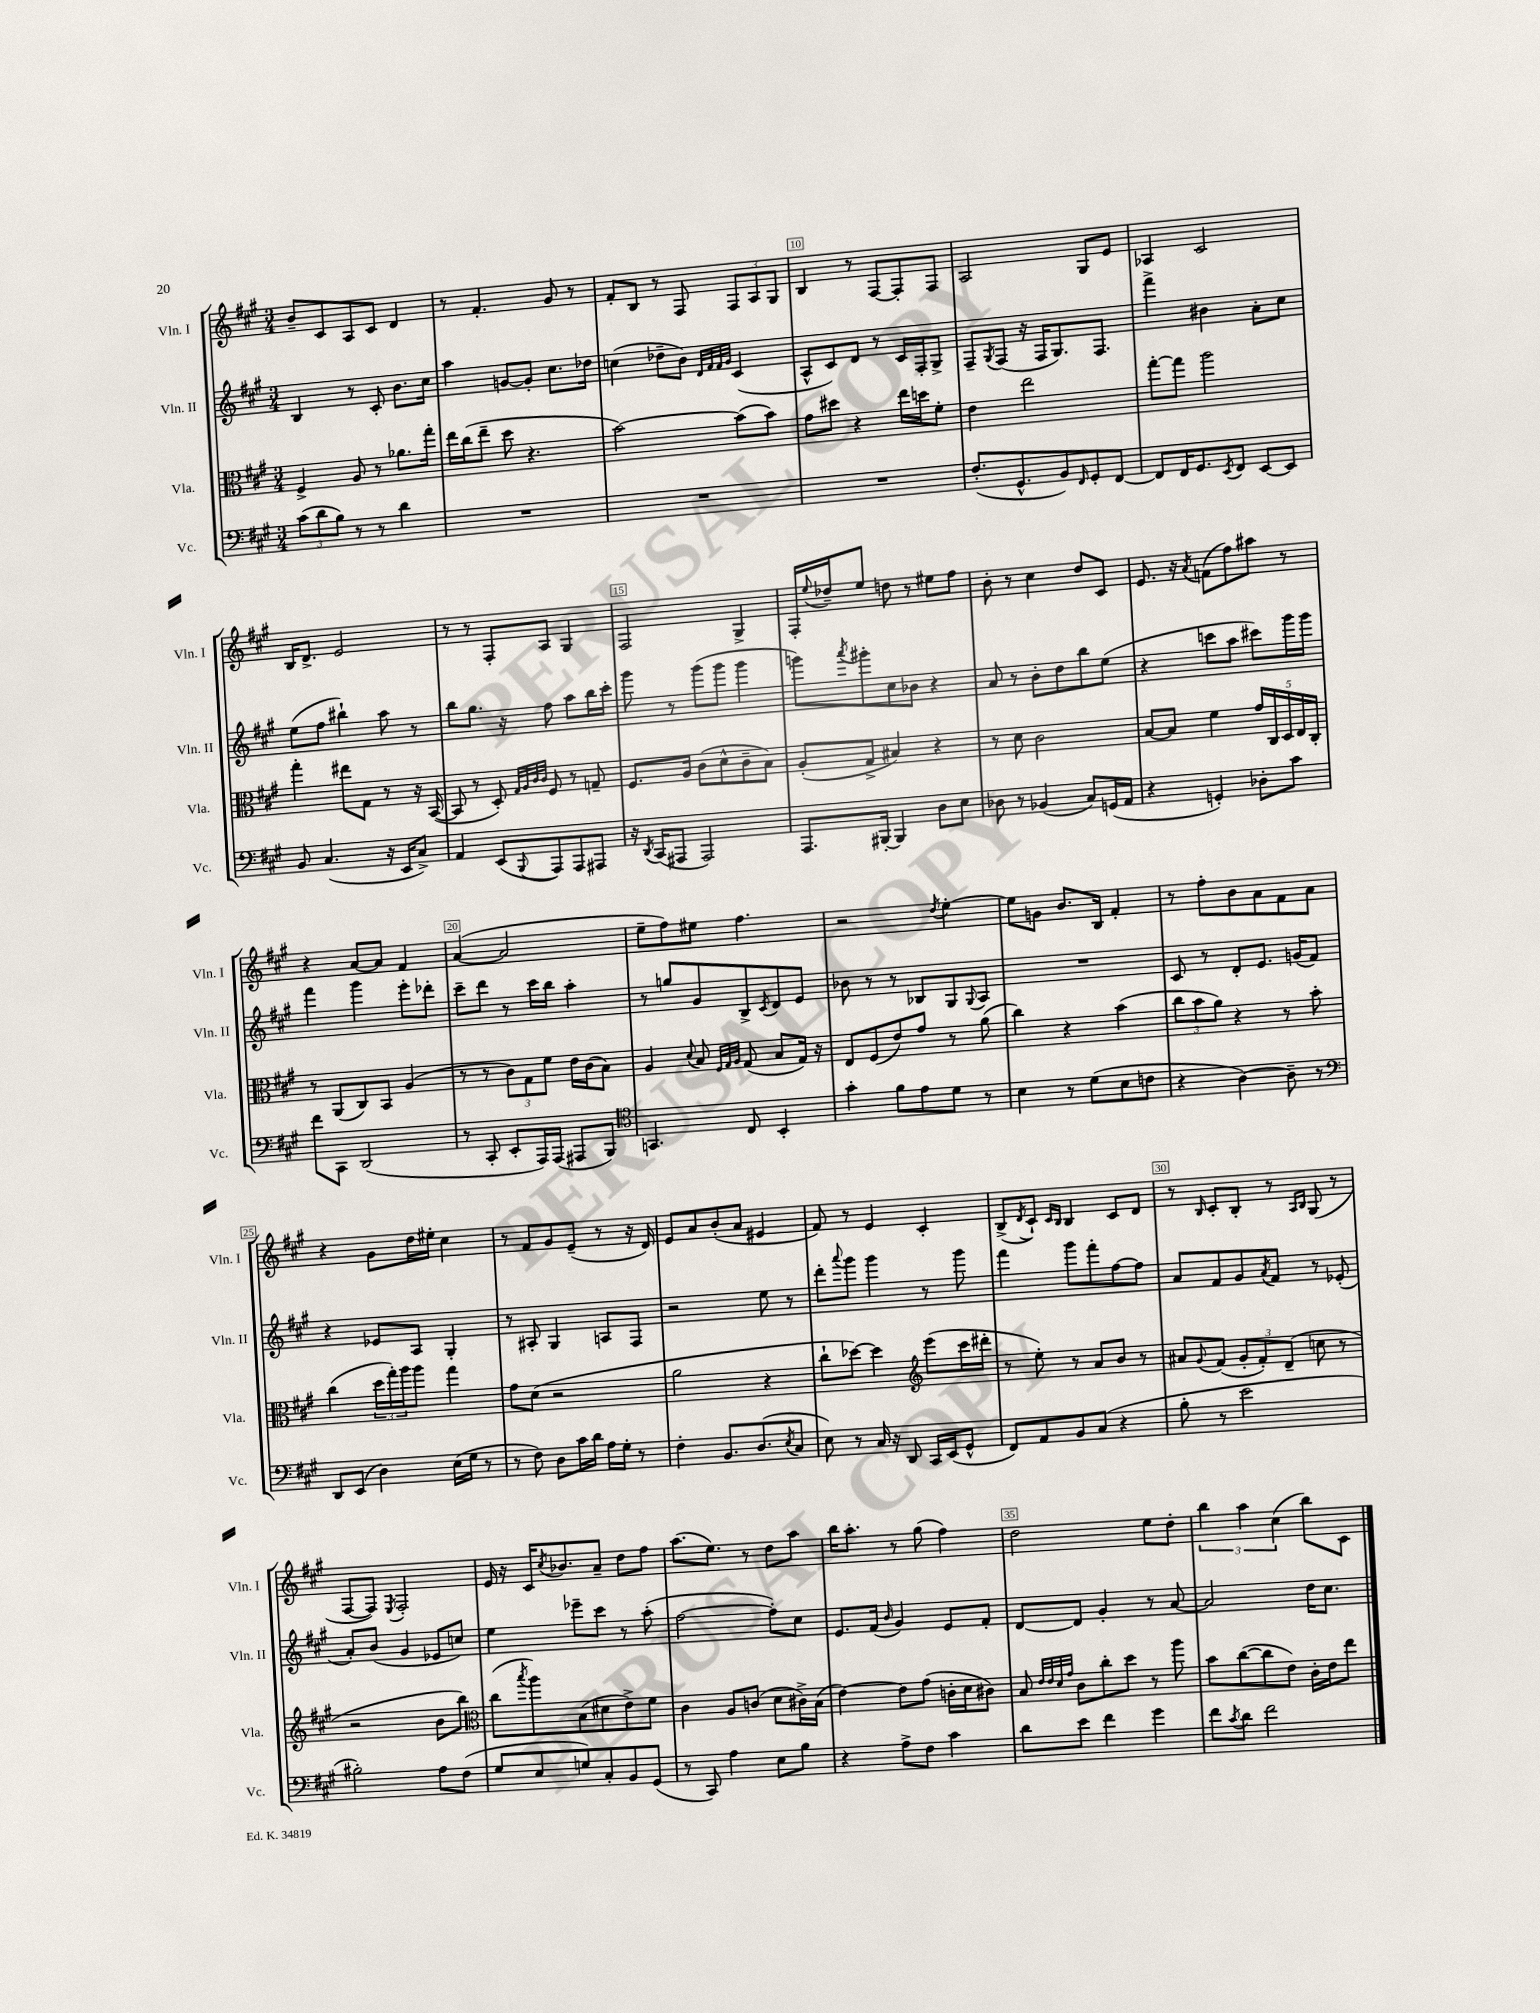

**kern	**kern	**kern	**kern
*staff4	*staff3	*staff2	*staff1
*clefF4	*clefC3	*clefG2	*clefG2
*k[f#c#g#]	*k[f#c#g#]	*k[f#c#g#]	*k[f#c#g#]
*M3/4	*M3/4	*M3/4	*M3/4
(12c#	4F#^	4B	8b~
12d	.	.	.
.	.	.	8c#
12B)	.	.	.
8r	8A	8r	8A
8r	8r	8c#'	8c#
4d	8.a-	8.b	4d
.	16gg#'	16cc#	.
=	=	=	=
2.r	16ee	4aa	8r
.	(16cc#	.	.
.	8ee~	.	4.f#'
.	8dd	[8g	.
.	4.r	8g']	.
.	.	8.cc#	8g#
.	.	.	8r
.	.	16dd-	.
=	=	=	=
2.r	[2b)	(4cc	8f#'
.	.	.	8B
.	.	8dd-~	8r
.	.	8b)	8F#
.	.	32qqd	.
.	.	32qqf#	.
.	.	32qqf#	.
.	.	32qqg#	.
.	(8b]	(4c#	12F#
.	.	.	12A
.	8b)	.	.
.	.	.	12G#
=	=	=	=
2.r	8g#	8A^^	4B
.	8dd#	8c#)	.
.	4r	8d	8r
.	.	8r	[8F#
.	16ee	16c#	8F#']
.	16dd	16F#'	.
.	8f#'	8G#^	8F#
=	=	=	=
(8.F#'	4e	8F#~	2A
.	.	8qG#	.
.	.	(8F#	.
8.GG#^^	.	.	.
.	2ee	16r	.
.	.	16F#	.
8BB)	.	8.G#)	.
16qqFF#	.	.	.
8GG#'	.	.	8G#
.	.	8.F#	.
[8FF#	.	.	8e
=	=	=	=
8FF#]	[8gg#'	4fff#^	4A-
16FF#	8gg#]	.	.
8.GG#	.	.	.
.	2aa	4b#	2c#
8qEE	.	.	.
8FF#	.	.	.
[8EE	.	8a'	.
8EE]	.	8cc#	.
=	=	=	=
8BB	4gg#'	(8ee	16B
.	.	.	8.d^
(4.C#	.	8ff#	.
.	8ee#	4bb#`)	2e
.	8G#	.	.
16r	8r	8aa	.
16EE	.	.	.
8C#^)	16r	8r	.
.	([16BB	.	.
=	=	=	=
4AA	8BB]	8bb	8r
.	8r	8.gg#	8r
(8EE	8D')	.	8F#'
.	.	16r	.
.	32qqG#	.	.
.	32qqA	.	.
.	32qqc#	.	.
8qqBBB	32qqc#	.	.
8AAA)	8F#	8ff#	8A
8AAA	8r	8aa	4G#
8AAA#	8G~	16bb	.
.	.	16ccc#'	.
=	=	=	=
16r	8.F#	8ggg#	2F#
8qDD	.	.	.
(16CC#	.	.	.
8AAA#	.	8r	.
.	16A	.	.
2AAA#)	(8c#	(8ggg#	.
.	8d^^	8ggg#	.
.	8c#~	4ggg#	4G#^
.	8B)	.	.
=	=	=	=
8.AAA	(8A'	8ggg)	16F#'
.	.	.	8qqee
.	.	.	16dd-~
.	.	8qaaa	.
.	8G#^	8ggg#'	8ee
[16BBB#'	.	.	.
4BBB#]	4B#)	8cc#	8dd
.	.	8b-	8r
8D	4r	4r	8ee#
8E	.	.	8ff#
=	=	=	=
8D-	8r	8a	8b'
8r	8d	8r	8r
(4BB-	2c#	8b'	4cc#
.	.	8dd	.
8C#)	.	8bb	8dd
(16GG	.	(8ee	8c#
16AA	.	.	.
=	=	=	=
4r	[8B	4r	8.e
.	8B]	.	.
.	.	.	16r
.	.	.	8qa
4GG')	4f#	8ccc	(8f
.	.	8aa	8ff#)
8D-'	20g#	8ccc#)	8aa#
.	20C#	.	.
.	20D	.	.
8c#	.	16ggg#	8r
.	20E	.	.
.	.	16ggg#	.
.	20C#'	.	.
=	=	=	=
8f#	8r	4fff#	4r
8CC#	(8AA	.	.
(2DD	8C#)	4ggg#	[8a
.	8BB	.	8a]
.	(4A	8eee'	4f#
.	.	8ddd-'	.
=	=	=	=
8r	8r	8ccc#~	([4a
8CC#'	8r	8ddd	.
8EE'	12c#)	8r	2a]
.	12G#	.	.
16AAA)	.	16ccc#	.
.	12f#	.	.
(16AAA	.	16bb	.
8AAA#	16e	4aa'	.
.	(16c#	.	.
8BBB)	8B)	.	.
=	=	=	=
*clefC4	*	*	*
4.GG	4A	8r	8ee~
.	.	8gg	8ff#)
.	8qqd	.	.
.	8B	8g#	8ee#
.	32qqF#	.	.
.	32qqG#	.	.
.	32qqA	.	.
8C#	(8G#	8B^	4.ff#
.	.	8qc#	.
4BB'	8B	8d	.
.	16G#)	8e	.
.	16r	.	.
=	=	=	=
4g#'	8E	8b-	2r
.	(8F#	8r	.
8f#	8e)	8r	.
8e	8g#	8B-	.
.	.	.	8qdd
8d	8r	8G#	[4ee'
.	.	8qqG#	.
8r	(8a	8A	.
=	=	=	=
4B	4cc#)	2.r	8ee]
.	.	.	8g
8r	4r	.	8.b
(8d	.	.	.
.	.	.	16B
8B	(4b	.	4f#'
8c	.	.	.
=	=	=	=
4r	12cc#	8c#	8r
.	12b	.	.
.	.	8r	8ff#'
.	12a)	.	.
[4A)	4r	8d'	8b
.	.	8.e	8a
8A~]	8r	.	8f#
.	.	(16g	.
8r	8b'	8f#)	8a
=	=	=	=
*clefF4	*	*	*
8DD	(4cc#	4r	4r
(8EE	.	.	.
4D)	24dd	8e-	8g#
.	24gg#')	.	.
.	24aa	.	.
.	8aa	8A	16dd
.	.	.	16ee#'
(16E	4gg#	4G#'	4cc#
16G#	.	.	.
8r	.	.	.
=	=	=	=
8r	8g#	8r	8r
8F#)	(8d	8A#'	8f#
8D	2r	4G#	8g#
16c#	.	.	(8e~
16d	.	.	.
16A	.	8A	8r
16G#'	.	.	.
8r	.	8F#	16r
.	.	.	16d)
=	=	=	=
4F#'	2a	2r	8e
.	.	.	8a
8.BB	.	.	(8b'
.	.	.	8a
(8.D	.	.	.
.	4r	8ee	4e#
8qE	.	.	.
8C#	.	8r	.
=	=	=	=
8E)	8cc#`	8ddd'	8f#)
.	.	8qqaaa	.
8r	[8dd-)	8ggg#	8r
16C#	4dd-]	4ggg#	4e
16r	.	.	.
8DD	.	.	.
*	*clefG2	*	*
16CC#	(8eee	8r	4c#'
(16EE	.	.	.
8GG#^^	16ccc#	8ggg#	.
.	16ddd#'	.	.
=	=	=	=
8FF#)	8r	4fff#	(8B^
.	.	.	8qd
8AA	8ee')	.	8c#`)
.	.	.	16qqc#
.	.	.	16qqB
8BB	8r	8ggg#	4B
(8C#	8a	8fff#'	.
4r	8b	[8ff#	8c#
.	8r	8ff#]	8d
=	=	=	=
8B'	8a#	8a	8r
.	8qqg#	.	16qqB
8r	(8f#	8f#	8c#'
2e	12g#'	8g#	8B'
.	12f#')	.	.
.	.	8qa	.
.	.	8f#	8r
.	(12d~	.	.
.	.	.	16qqA
.	.	.	16qqB
.	8cc	8r	(8G#
.	8r	(8e-'	8r
=	=	=	=
2B#')	2r	8a')	[8F#
.	.	(8b	8F#])
.	.	.	8qE
.	.	4g#	2F#'
8A	8b	8e-	.
(8F#	8bb)	8cc)	.
=	=	=	=
*	*clefC3	*	*
8G#	(8cc#	4ee	16e
.	.	.	16r
.	8qbb	.	.
8E	8aa)	.	16c#
.	.	.	8qcc#
.	.	.	8.b-
8G)	(8B	8eee-~	.
8C#'	8d#	8ccc#	8a~
8BB	8e^)	8r	8dd
(8GG#	8f#	(8aa'	8ff#
=	=	=	=
8r	4c#	[2ff#	(8.aa
8CC#)	.	.	.
.	.	.	8.ee)
4A	8A	.	.
.	(8c	.	8r
8E	8d	8ff#'])	8dd
8B	16c#^)	8cc#	8aa
.	(16B	.	.
=	=	=	=
4r	[4e)	8.e	16bb
.	.	.	8.aa'
.	.	(16f#	.
.	.	16qqb	.
8A^	8e]	4g#)	8r
8F#	(8g#	.	(8gg#
4c#	16c'	8e	4ff#)
.	16d	.	.
.	8c#)	8f#'	.
=	=	=	=
8d	8B	[8d	2dd
.	32qqe	.	.
.	32qqe	.	.
.	32qqd	.	.
.	32qqg#	.	.
8e	8c#	8d]	.
4f#	8cc#'	4g#'	.
.	8dd	.	.
4g#	8r	8r	8ee
.	8aa	[8a	8dd'
=	=	=	=
8f#	8b	2a]	6bb
8qc#	.	.	.
8d	([8cc#	.	.
.	.	.	6aa
2f#	8cc#]	.	.
.	.	.	(6cc#
.	8e)	.	.
.	16c#'	16dd	8bb)
.	16e	8.cc#	.
.	8ee	.	8c#
==	==	==	==
*-	*-	*-	*-
